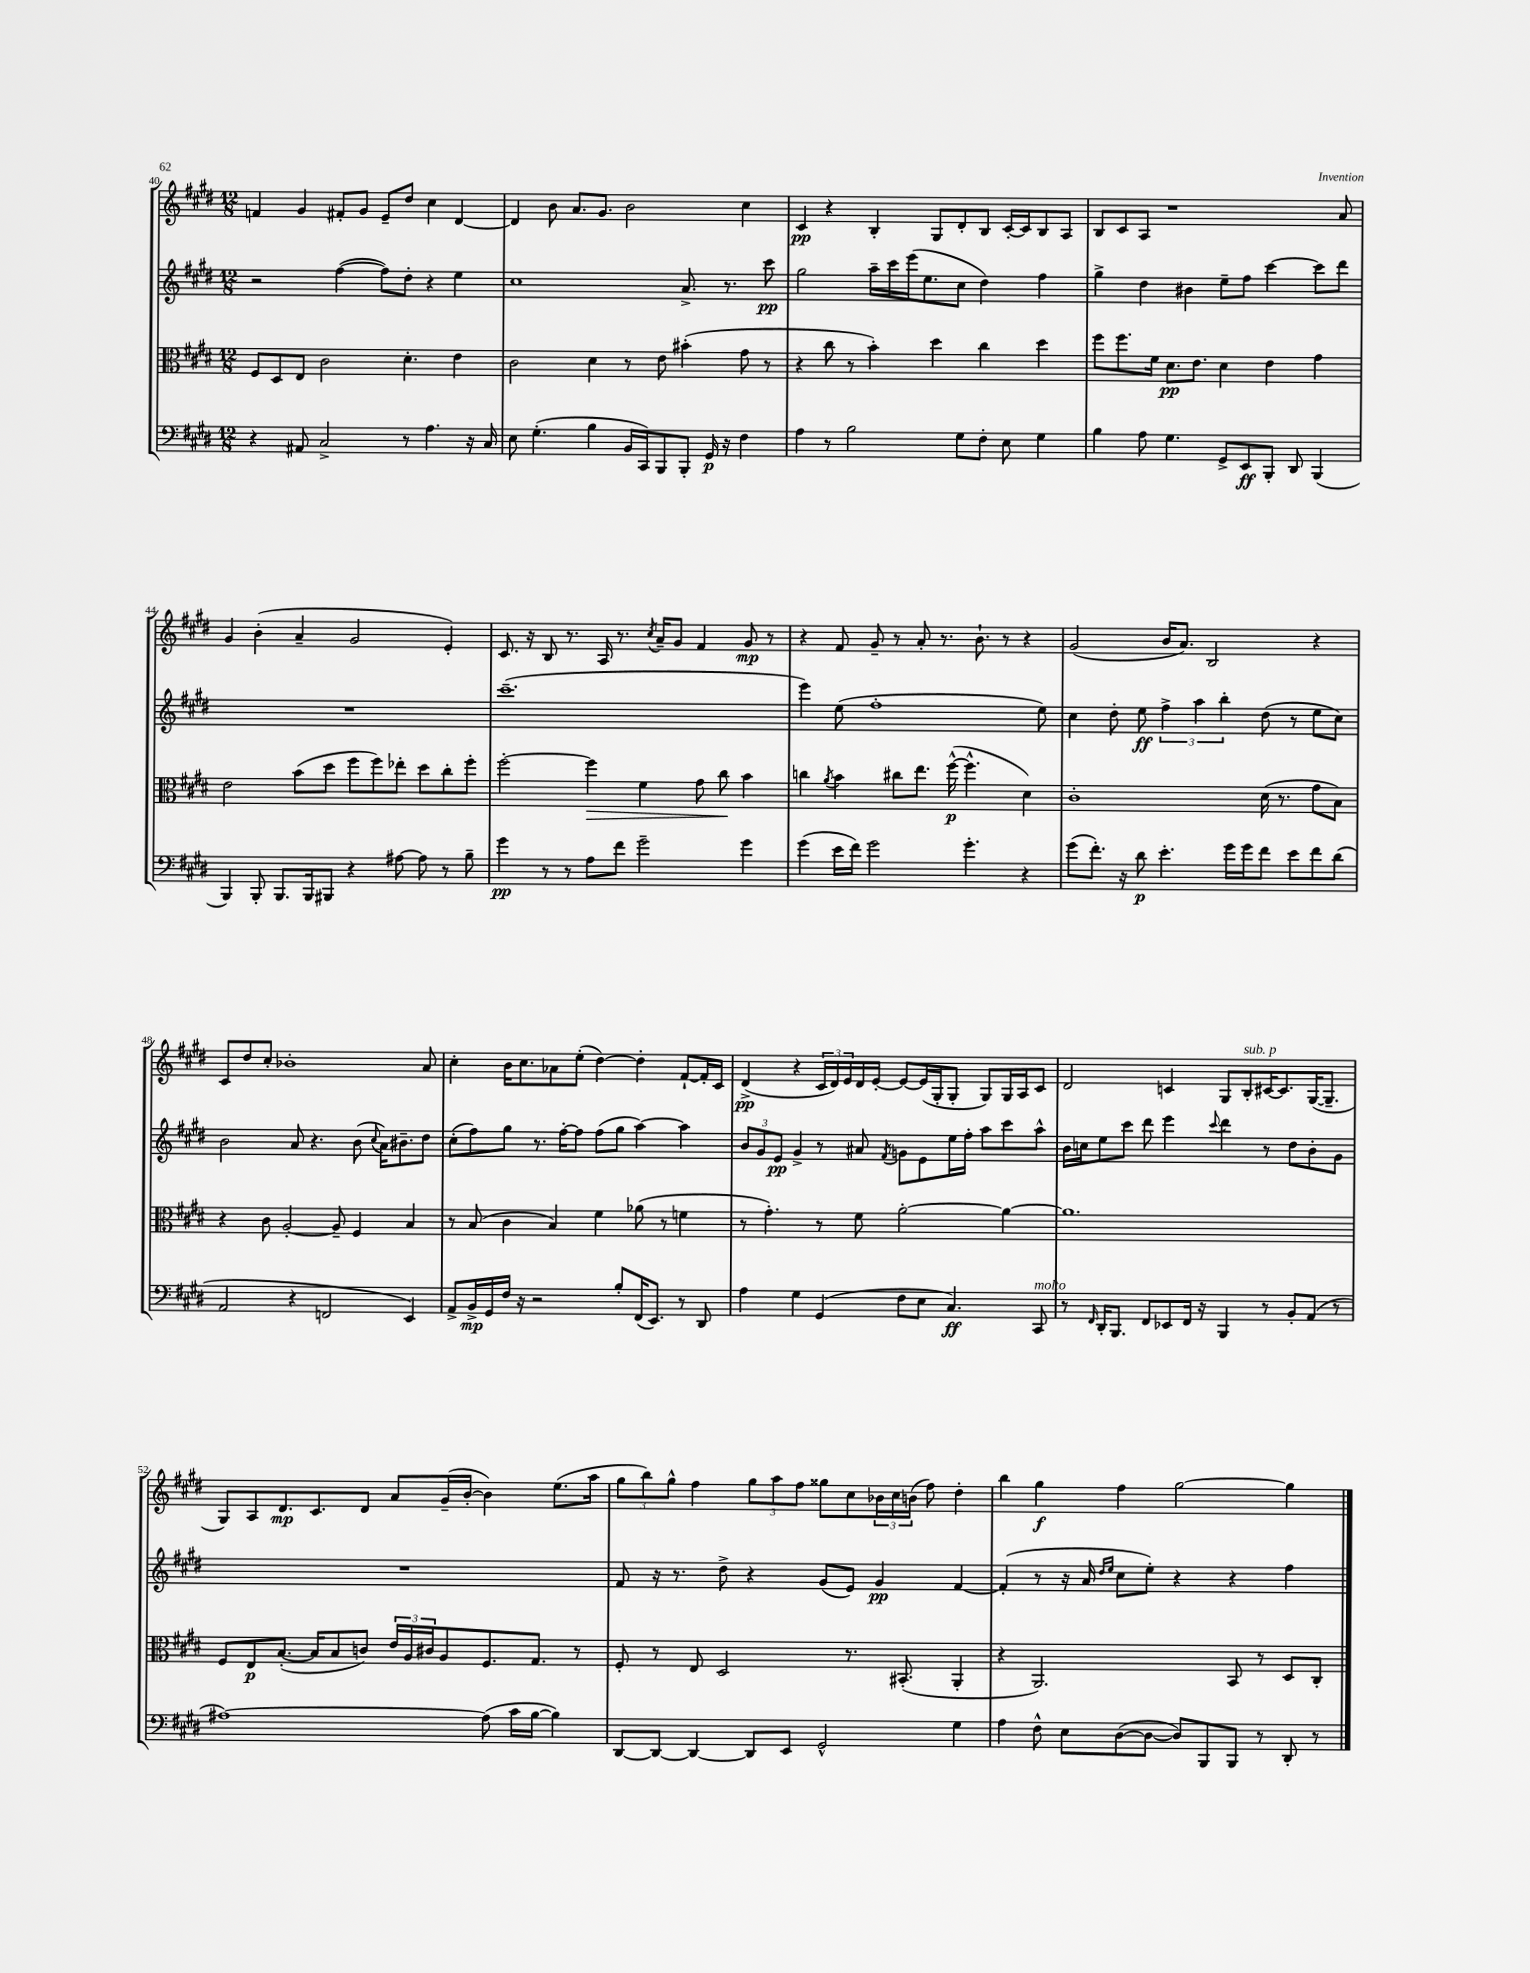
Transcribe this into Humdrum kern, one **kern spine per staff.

**kern	**dynam	**kern	**dynam	**kern	**dynam	**kern	**dynam
*part4	*part4	*part3	*part3	*part2	*part2	*part1	*part1
*staff4	*staff4	*staff3	*staff3	*staff2	*staff2	*staff1	*staff1
*clefF4	*	*clefC3	*	*clefG2	*	*clefG2	*
*k[f#c#g#d#]	*	*k[f#c#g#d#]	*	*k[f#c#g#d#]	*	*k[f#c#g#d#]	*
*M12/8	*	*M12/8	*	*M12/8	*	*M12/8	*
=40	=40	=40	=40	=40	=40	=40	=40
4r	.	8F#/L	.	2r	.	4fn/	.
.	.	8D#/	.	.	.	.	.
8AA#X/	.	8E/J	.	.	.	4g#/	.
2C#^/	.	2c#\	.	.	.	.	.
.	.	.	.	([4ff#\	.	8f#X'/L	.
.	.	.	.	.	.	8g#/J	.
.	.	.	.	8ff#\L])	.	8e~/L	.
8r	.	4.d#'\	.	8dd#'\J	.	8dd#/J	.
4.A\	.	.	.	4r	.	4cc#\	.
.	.	4e\	.	4ee\	.	[4d#/	.
16r	.	.	.	.	.	.	.
16C#/	.	.	.	.	.	.	.
=41	=41	=41	=41	=41	=41	=41	=41
8E\	.	2c#\	.	1cc#	.	4d#/]	.
(4.G#'\	.	.	.	.	.	.	.
.	.	.	.	.	.	8b\	.
.	.	.	.	.	.	8.a/L	.
4B\	.	4d#\	.	.	.	.	.
.	.	.	.	.	.	8.g#/J	.
16BB/LL	.	8r	.	.	.	2b\	.
16CC#/J)	.	.	.	.	.	.	.
8BBB/	.	8e\	.	.	.	.	.
8BBB'/J	.	(4b#X'\	.	8.a^/	.	.	.
16GG#/	p	.	.	.	.	.	.
16r	.	.	.	8.r	.	.	.
4F#\	.	8g#\	.	.	.	4cc#\	.
.	.	8r	.	8ccc#\	pp	.	.
=42	=42	=42	=42	=42	=42	=42	=42
4A\	.	4r	.	2gg#\	.	4c#/	pp
8r	.	8cc#\	.	.	.	4r	.
2B\	.	8r	.	.	.	.	.
.	.	4b'\)	.	16aa~\LL	.	4B'/	.
.	.	.	.	16ccc#\	.	.	.
.	.	.	.	(16eee\J	.	.	.
.	.	.	.	8.ee\	.	.	.
.	.	4dd#\	.	.	.	8G#/L	.
8G#\L	.	.	.	8cc#\J	.	8d#'/	.
8F#'\J	.	4cc#\	.	4dd#\)	.	8B/J	.
8E\	.	.	.	.	.	[16c#'/LL	.
.	.	.	.	.	.	16c#/J]	.
4G#\	.	4dd#\	.	4ff#\	.	8B/	.
.	.	.	.	.	.	8A/J	.
=43	=43	=43	=43	=43	=43	=43	=43
4B\	.	8ff#\L	.	4gg#^\	.	8B/L	.
.	.	8.ff#\	.	.	.	8c#/	.
8A\	.	.	.	4dd#\	.	8A/J	.
.	.	16f#\Jk	.	.	.	.	.
4.G#\	.	8.d#\L	pp	.	.	1r	.
.	.	.	.	4b#X\	.	.	.
.	.	8.e\J	.	.	.	.	.
8GG#^/L	.	4d#\	.	8ee~\L	.	.	.
8EE/	ff	.	.	8ff#\J	.	.	.
8BBB'/J	.	4e\	.	[4ccc#\	.	.	.
8DD#/	.	.	.	.	.	.	.
(4BBB/	.	4g#\	.	8ccc#\L]	.	.	.
.	.	.	.	8ddd#\J	.	8a/	.
!!LO:LB:g=z
=44	=44	=44	=44	=44	=44	=44	=44
4BBB/)	.	2e\	.	1.r	.	4g#/	.
8BBB'/	.	.	.	.	.	(4b'\	.
8.BBB/L	.	.	.	.	.	.	.
.	.	(8b\L	.	.	.	4a~/	.
16BBB/k	.	.	.	.	.	.	.
8BBB#X/J	.	8dd#\J	.	.	.	.	.
4r	.	8ff#\L	.	.	.	2g#/	.
.	.	8ff#\)	.	.	.	.	.
[8A#X\	.	8ee-X'\J	.	.	.	.	.
8A#\]	.	8dd#\L	.	.	.	.	.
8r	.	8cc#'\	.	.	.	4e'/)	.
8B~\	.	8ff#'\J	.	.	.	.	.
=45	=45	=45	=45	=45	=45	=45	=45
4g#\	pp	[2ff#'\	.	(1.ccc#~	.	8.c#/	.
.	.	.	.	.	.	16r	.
8r	.	.	.	.	.	8B/	.
8r	.	.	.	.	.	8.r	.
!	!	!	!LO:HP:b	!	!	!	!
8A\L	.	4ff#\]	>	.	.	.	.
.	.	.	.	.	.	16A/	.
8f#\J	.	.	.	.	.	8.r	.
2g#~\	.	4f#\	.	.	.	.	.
.	.	.	.	.	.	8qcc#/	.
.	.	.	.	.	.	16a~/KL	.
.	.	.	.	.	.	8g#/J	.
.	.	8g#\	.	.	.	4f#/	.
.	.	8cc#\	.	.	.	.	.
4g#\	.	4b\	]	.	.	8g#/	mp
.	.	.	.	.	.	8r	.
=46	=46	=46	=46	=46	=46	=46	=46
(4g#\	.	4ccn\	.	4eee\)	.	4r	.
.	.	8qa/	.	.	.	.	.
16e\LL	.	4b\	.	(8ee\	.	8f#/	.
16f#\JJ)	.	.	.	.	.	.	.
2g#\	.	.	.	1ff#'	.	8g#~/	.
.	.	8cc#X\L	.	.	.	8r	.
.	.	8.ee\J	.	.	.	8a'/	.
.	.	.	.	.	.	8.r	.
.	.	([16ff#^^\	p	.	.	.	.
4.g#'\	.	4.ff#^^\]	.	.	.	.	.
.	.	.	.	.	.	8.b`\	.
.	.	.	.	.	.	8r	.
4r	.	4d#\)	.	.	.	4r	.
.	.	.	.	8ee\)	.	.	.
=47	=47	=47	=47	=47	=47	=47	=47
(8g#\L	.	1c#'	.	4cc#\	.	(2g#/	.
8.f#'\J)	.	.	.	.	.	.	.
.	.	.	.	8dd#'\	.	.	.
16r	.	.	.	.	.	.	.
8d#\	p	.	.	8ee\	ff	.	.
4.e'\	.	.	.	6ff#^\	.	16b/KL	.
.	.	.	.	.	.	8.a/J)	.
.	.	.	.	6aa\	.	.	.
.	.	.	.	.	.	2B/	.
.	.	.	.	6bb'\	.	.	.
16g#\LL	.	.	.	.	.	.	.
16g#\J	.	.	.	.	.	.	.
8f#\J	.	(16d#\	.	(8dd#\	.	.	.
.	.	8.r	.	.	.	.	.
8e\L	.	.	.	8r	.	.	.
8f#\	.	8g#\L	.	8ee\L	.	4r	.
(8d#\J	.	8B\J)	.	8cc#\J)	.	.	.
!!LO:LB:g=z
=48	=48	=48	=48	=48	=48	=48	=48
2AA/	.	4r	.	2b\	.	8c#/L	.
.	.	.	.	.	.	8dd#/	.
.	.	8c#\	.	.	.	8cc#'/J	.
.	.	[2A'/	.	.	.	1b-X'	.
4r	.	.	.	8a/	.	.	.
.	.	.	.	4.r	.	.	.
2FFn/	.	.	.	.	.	.	.
.	.	8A~/]	.	.	.	.	.
.	.	4F#/	.	(8b\	.	.	.
.	.	.	.	8qqcc#/	.	.	.
.	.	.	.	16a\KL)	.	.	.
.	.	.	.	8.b#X~\	.	.	.
4EE/)	.	4B/	.	.	.	.	.
.	.	.	.	8dd#\J	.	8a/	.
=49	=49	=49	=49	=49	=49	=49	=49
8AA^/L	.	8r	.	(8cc#'\L	.	4cc#'\	.
16BB^/L	mp	(8B/	.	8ff#\)	.	.	.
16GG#/	.	.	.	.	.	.	.
16F#/JJ	.	4c#\	.	8gg#\J	.	16b\KL	.
16r	.	.	.	.	.	8.cc#\	.
2r	.	.	.	8.r	.	.	.
.	.	4B/)	.	.	.	8a-X\	.
.	.	.	.	[16ff#'\KL	.	.	.
.	.	.	.	8ff#\J]	.	(8ee'\J	.
.	.	4f#\	.	(8ff#\L	.	[4dd#\)	.
8B'/L	.	.	.	8gg#\J	.	.	.
(16FF#/K	.	(8a-X\	.	[4aa\)	.	4dd#'\]	.
8.EE/J)	.	.	.	.	.	.	.
.	.	8r	.	.	.	.	.
8r	.	4fn\	.	4aa\]	.	[8f#`/L	.
8DD#/	.	.	.	.	.	16f#'/L]	.
.	.	.	.	.	.	16c#/JJ	.
=50	=50	=50	=50	=50	=50	=50	=50
4A\	.	8r	.	12b/L	.	(4d#^/	pp
.	.	.	.	12g#/	.	.	.
.	.	4.g#'\)	.	.	.	.	.
.	.	.	.	12e/J	pp	.	.
4G#\	.	.	.	4g#^/	.	4r	.
(4GG#/	.	8r	.	8r	.	24c#/LL	.
.	.	.	.	.	.	24d#/)	.
.	.	.	.	.	.	24e/	.
.	.	8f#\	.	8a#X/	.	16d#/	.
.	.	.	.	.	.	[16e'/JJ	.
.	.	.	.	8qf#/	.	.	.
8F#\L	.	[2a'\	.	8gn\L	.	8e/L_	.
8E\J	.	.	.	8e\	.	(16e/L]	.
.	.	.	.	.	.	16G#'/J	.
4.C#/)	ff	.	.	16ee\L	.	8G#'/J	.
.	.	.	.	16ff#'\JJ	.	.	.
.	.	.	.	8aa\L	.	8G#/L)	.
.	.	4a\_	.	8ccc#\	.	16G#/L	.
.	.	.	.	.	.	16A/J	.
!LO:TX:a:i:t=molto	!	!	!	!	!	!	!
8CC#/	.	.	.	8aa^^\J	.	8c#/J	.
=51	=51	=51	=51	=51	=51	=51	=51
8r	.	1.a]	.	16b\LL	.	2d#/	.
.	.	.	.	16ccn\J	.	.	.
16qqFF#/	.	.	.	.	.	.	.
16DD#'/KL	.	.	.	8ee\	.	.	.
8.BBB/J	.	.	.	.	.	.	.
.	.	.	.	8ccc#\J	.	.	.
8FF#/L	.	.	.	8ddd#\	.	.	.
8EE-X/	.	.	.	4eee\	.	4cn/	.
16FF#/Jk	.	.	.	.	.	.	.
16r	.	.	.	.	.	.	.
.	.	.	.	8qqccc#/	.	.	.
4BBB/	.	.	.	4ddd#\	.	8G#/L	.
!	!	!	!	!	!	!LO:TX:a:i:t=sub. p	!
.	.	.	.	.	.	8B'/	.
8r	.	.	.	8r	.	[16c#X/K	.
.	.	.	.	.	.	8.c#/]	.
8BB'/L	.	.	.	8dd#\L	.	.	.
(8AA/J	.	.	.	8b'\	.	([16G#/K	.
.	.	.	.	.	.	8.G#~/J]	.
8r	.	.	.	8g#\J	.	.	.
!!LO:LB:g=z
=52	=52	=52	=52	=52	=52	=52	=52
[1A#X)	.	8F#/L	.	1.r	.	8G#/L)	.
.	.	8E/	p	.	.	8A/	.
.	.	([8.B'/J	.	.	.	8.d#/	mp
.	.	16B/KL]	.	.	.	8.c#/	.
.	.	8B/	.	.	.	.	.
.	.	8cn/J)	.	.	.	8d#/J	.
.	.	24e/LL	.	.	.	8a/L	.
.	.	24A/	.	.	.	.	.
.	.	24c#X/J	.	.	.	.	.
.	.	8A/	.	.	.	(16g#~/L	.
.	.	.	.	.	.	[16b'/JJ	.
(8A#\]	.	8.F#/	.	.	.	4b\])	.
16c#\LL	.	.	.	.	.	.	.
[16B\JJ	.	8.G#/J	.	.	.	.	.
4B\])	.	.	.	.	.	(8.ee\L	.
.	.	8r	.	.	.	.	.
.	.	.	.	.	.	16aa\Jk	.
=53	=53	=53	=53	=53	=53	=53	=53
[8DD#/L	.	8F#'/	.	8f#/	.	12gg#\L	.
.	.	.	.	.	.	12bb\)	.
8DD#/J_	.	8r	.	16r	.	.	.
.	.	.	.	.	.	12gg#^^\J	.
.	.	.	.	8.r	.	.	.
4DD#/_	.	8E/	.	.	.	4ff#\	.
.	.	2D#/	.	8dd#^\	.	.	.
8DD#/L]	.	.	.	4r	.	12gg#\L	.
.	.	.	.	.	.	12aa\	.
8EE/J	.	.	.	.	.	.	.
.	.	.	.	.	.	12ff#\J	.
2GG#^^/	.	.	.	(8g#/L	.	8gg##X\L	.
.	.	8.r	.	8e/J)	.	8cc#\	.
.	.	.	.	4g#/	pp	24b-X\L	.
.	.	.	.	.	.	24cc#\	.
.	.	(8.BB#X'/	.	.	.	.	.
.	.	.	.	.	.	(24bn\JJ	.
.	.	.	.	.	.	8ff#\)	.
4G#\	.	4AA'/	.	[4f#/	.	4dd#'\	.
=54	=54	=54	=54	=54	=54	=54	=54
4A\	.	4r	.	(4f#'/]	.	4bb\	.
8F#^^\	.	2.AA/)	.	8r	.	4gg#\	f
8E\L	.	.	.	16r	.	.	.
.	.	.	.	16a/	.	.	.
.	.	.	.	16qqdd#/LL	.	.	.
.	.	.	.	16qqee/JJ	.	.	.
([8D#\	.	.	.	8cc#\L	.	4ff#\	.
8D#\J_	.	.	.	8ee'\J)	.	.	.
8D#/L])	.	.	.	4r	.	[2gg#\	.
8BBB/	.	.	.	.	.	.	.
8BBB/J	.	8BB/	.	4r	.	.	.
8r	.	8r	.	.	.	.	.
8DD#'/	.	8D#/L	.	4ff#\	.	4gg#\]	.
8r	.	8C#'/J	.	.	.	.	.
==	==	==	==	==	==	==	==
*-	*-	*-	*-	*-	*-	*-	*-
